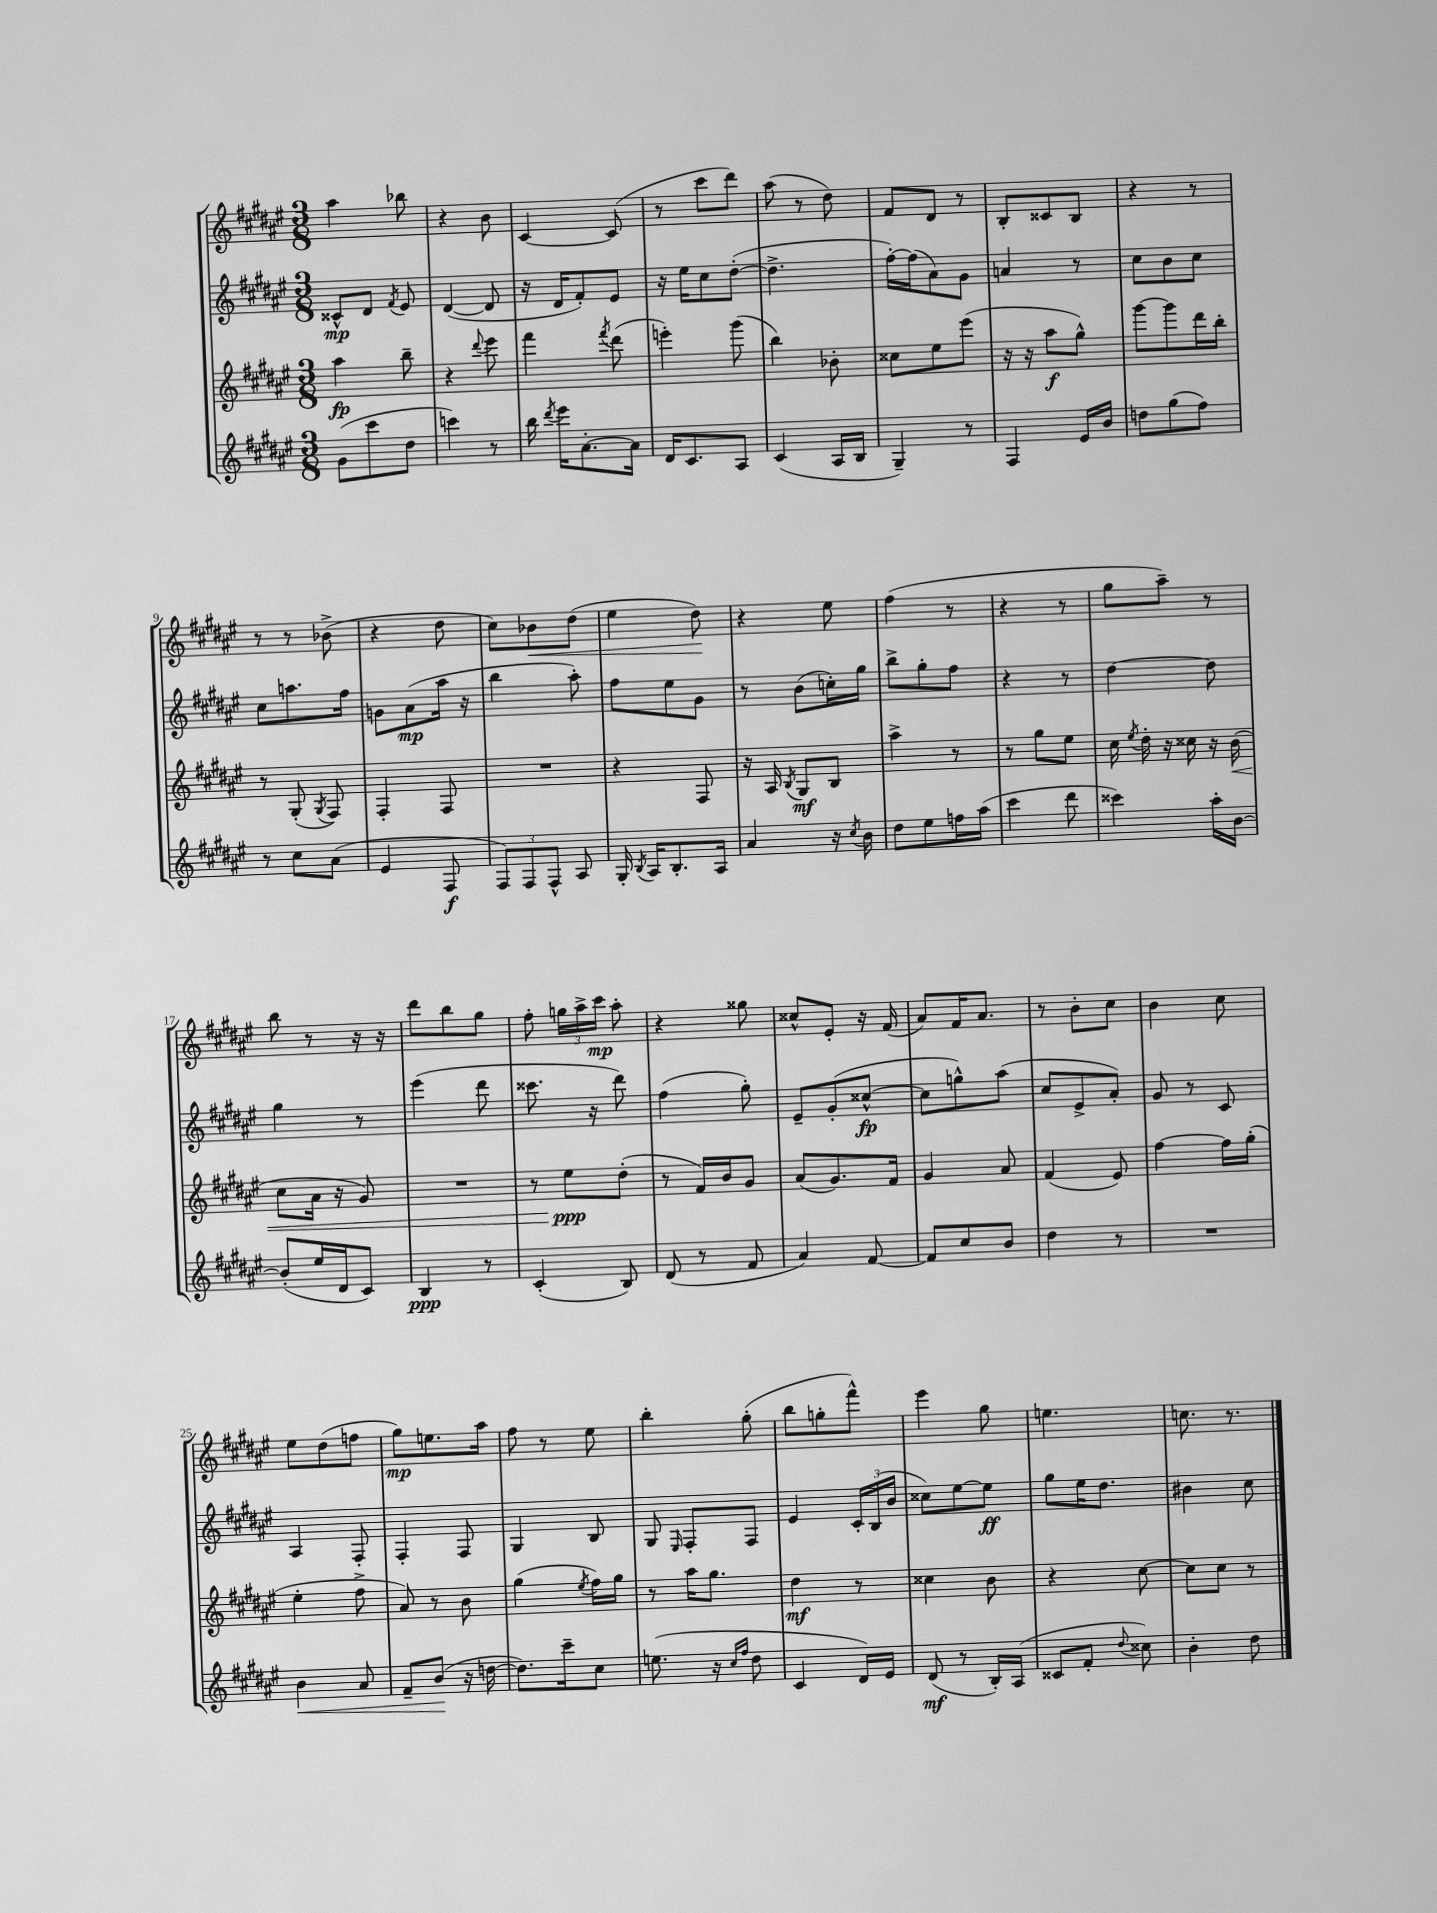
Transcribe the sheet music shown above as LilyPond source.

<<
\new StaffGroup <<
\new Staff = "s0" {
    \clef treble \key fis \major \numericTimeSignature \time 3/8
    \autoBeamOff ais''4 bes''8 |
    r4 b'8 |
    cis'4~ cis'8( |
    r8 cis'''8[ dis'''8]) |
    ais''8( r8 dis''8) |
    fis'8[ dis'8] r8 |
    b8[-. cisis'8 b8] |
    r4 r8 |
    r8 r8 bes'8->( |
    r4 dis''8 |
    cis''8[) bes'8\< dis''8]( |
    eis''4 dis''8\!) |
    r4 eis''8 |
    fis''4( r8 |
    r4 r8 |
    gis''8[ ais''8]--) r8 |
    b''8 r8 r16 r16 |
    dis'''8[ b''8 gis''8] |
    fis''8-. \tuplet 3/2 { g''16[ ais''16-> cis'''16]\mp } ais''8-. |
    r4 gisis''8 |
    cisis''8[-^ eis'8]-. r16 fis'16( |
    ais'8[) fis'16 ais'8.] |
    r8 b'8[-. cis''8] |
    b'4 cis''8 |
    eis''8[ dis''8( f''8] |
    gis''8[\mp) e''8. ais''16] |
    fis''8 r8 eis''8 |
    b''4-. gis''8-.( |
    b''8[ g''8-. fis'''8]-^) |
    eis'''4 gis''8 |
    e''4. |
    c''8. r8. \bar "|." |
}
\new Staff = "s1" {
    \clef treble \key fis \major \numericTimeSignature \time 3/8
    \autoBeamOff cisis'8[-^\mp dis'8] \acciaccatura { fis'8 } eis'8 |
    dis'4~( dis'8 |
    r16 dis'16[ fis'8-.) eis'8] |
    r16 eis''16[ cis''8 dis''8]~-.( |
    dis''4.-> |
    fis''16[~-.) fis''16( ais'8) gis'8] |
    a'4 r8 |
    cis''8[ b'8 cis''8] |
    cis''8[ a''8. fis''16] |
    g'8[ ais'8\mp( ais''16] r16 |
    b''4 ais''8-.) |
    fis''8[ eis''8 gis'8] |
    r8 b'8[( c''16-.) gis''16] |
    b''8[-> gis''8-. fis''8] |
    r4 r8 |
    dis''4~ dis''8 |
    gis''4 r8 |
    eis'''4( dis'''8 |
    cisis'''8. r16 dis'''8) |
    fis''4( gis''8-.) |
    eis'8[-- gis'8-.( cisis''8]~-^\fp |
    cisis''8[ g''8-^) ais''8]( |
    cis''8[ eis'8-> ais'8]-.) |
    gis'8 r8 cis'8 |
    ais4 fis8-. |
    fis4-. fis8 |
    gis4 b8 |
    gis8 \grace { eis16 } fis8[-. fis8] |
    eis'4 \tuplet 3/2 { cis'16[-. b16( b'16] } |
    cisis''8[) eis''8~ eis''8]\ff |
    gis''8[ eis''16 dis''8.] |
    bis'4 cis''8 \bar "|." |
}
\new Staff = "s2" {
    \clef treble \key fis \major \numericTimeSignature \time 3/8
    \autoBeamOff ais''4\fp b''8-- |
    r4 \appoggiatura { dis'''8 } eis'''8 |
    fis'''4 \acciaccatura { fis'''8 } dis'''8( |
    e'''4-.) gis'''8( |
    b''4) bes'8-. |
    cisis''8[ eis''8 eis'''8]( |
    r16 r16 ais''8[\f gis''8]-^) |
    gis'''8[~ gis'''8 dis'''16 b''16]-. |
    r8 gis8-.( \acciaccatura { gis8 } fis8) |
    fis4-. fis8 |
    R4. |
    r4 fis8 |
    r16 ais16 \acciaccatura { b8 } gis8[\mf b8] |
    ais''4-> r8 |
    r8 gis''8[ eis''8] |
    cis''16 \acciaccatura { eis''8 } dis''16-. r16 cisis''16 r16 b'16\<( |
    cis''8[ ais'16] r16 gis'8) |
    R4. |
    r8 eis''8[\ppp\! dis''8]-.( |
    r8 fis'16[) b'16 gis'8] |
    ais'8[( gis'8.) fis'16] |
    gis'4 ais'8 |
    fis'4( eis'8) |
    fis''4~ fis''16[ gis''16]-.( |
    eis''4-. fis''8-> |
    ais'8) r8 b'8 |
    gis''4( \acciaccatura { eis''8 } fis''16[) gis''16] |
    r8 ais''16[ gis''8.] |
    dis''4\mf r8 |
    cisis''4 b'8 |
    r4 cis''8~ |
    cis''8[ cis''8] r8 \bar "|." |
}
\new Staff = "s3" {
    \clef treble \key fis \major \numericTimeSignature \time 3/8
    \autoBeamOff gis'8[( cis'''8 dis''8] |
    c'''4) r8 |
    b''16 \acciaccatura { dis'''8 } eis'''16[ ais'8.~-. ais'16] |
    dis'16[ cis'8. ais8] |
    cis'4( ais16[ b16] |
    gis4--) r8 |
    fis4 eis'16[ b'16] |
    d''8[ gis''8( fis''8]) |
    r8 cis''8[ ais'8]( |
    eis'4 fis8\f |
    \tuplet 3/2 { fis8[) fis8 fis8]-^ } ais8 |
    gis16-. \acciaccatura { b8 } ais16[ b8.-. ais16] |
    ais'4 r16 \acciaccatura { cis''8 } b'16 |
    dis''8[ eis''8 f''16 ais''16]( |
    cis'''4 dis'''8 |
    cisis'''4) ais''16[-. b'16]~ |
    b'8[-.( eis''16 dis'16 cis'8]) |
    b4\ppp r8 |
    cis'4-.( b8) |
    dis'8( r8 fis'8 |
    ais'4) fis'8~ |
    fis'8[ cis''8 b'8] |
    dis''4 r8 |
    R4. |
    b'4\< ais'8 |
    fis'8[-- b'8]\!( r16 d''16~ |
    d''8.[) cis'''16-- cis''8] |
    e''8.( r16 \grace { cis''16[ fis''16] } dis''8 |
    cis'4 dis'16[) eis'16] |
    dis'8\mf( r8 b16[-.) ais16]( |
    cisis'8[ fis'8]-. \appoggiatura { dis''8 } cisis''8) |
    b'4-. dis''8 \bar "|." |
}
>>
>>
